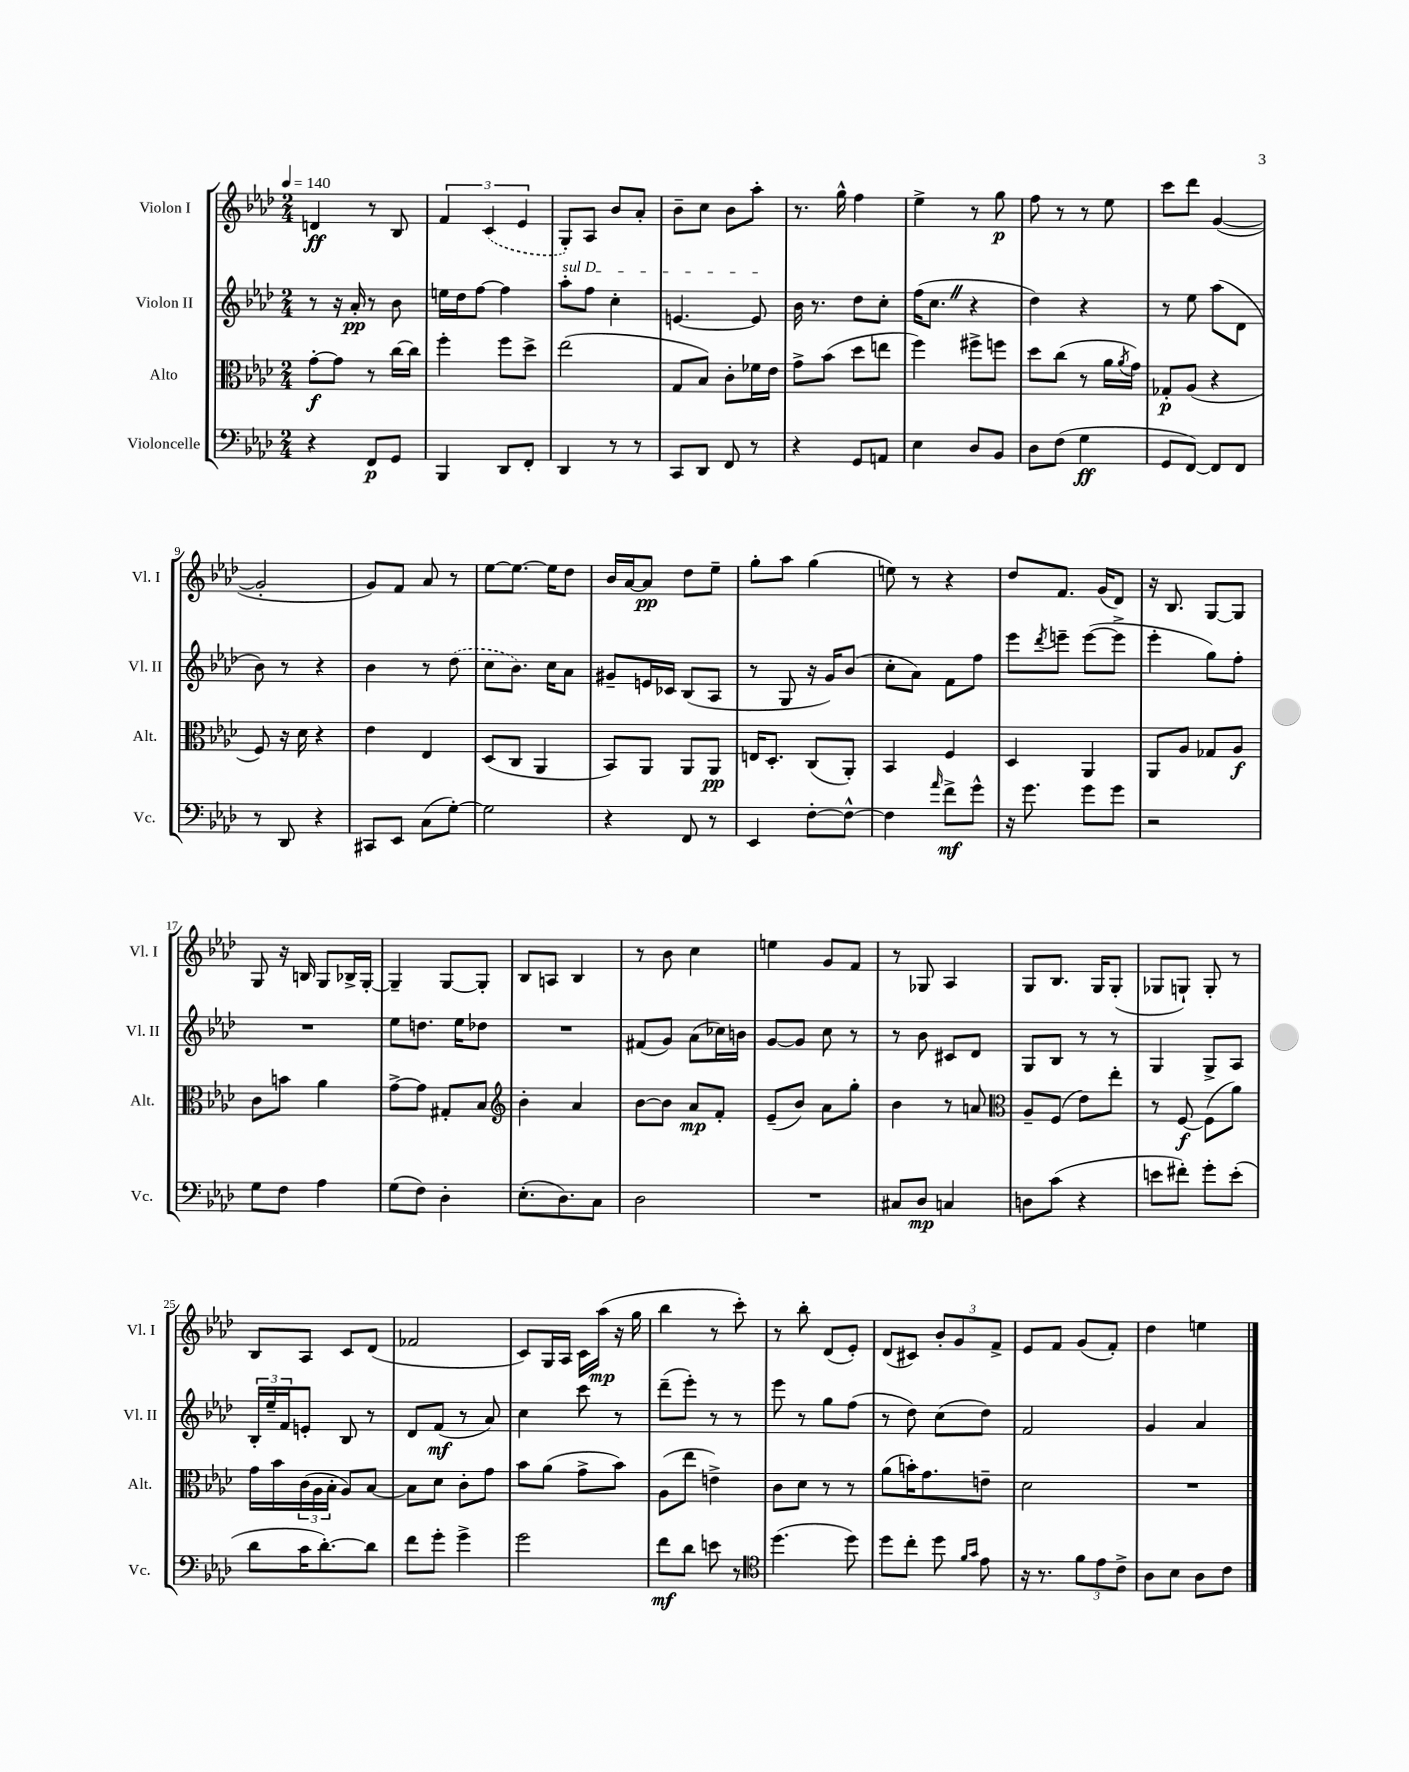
<<
\new StaffGroup <<
\new Staff = "s0" \with { instrumentName = "Violon I" shortInstrumentName = "Vl. I" } {
    \clef treble \key aes \major \numericTimeSignature \time 2/4 \tempo 4 = 140
    d'4\ff r8 bes8 |
    \tuplet 3/2 { f'4 \once \slurDashed c'4( ees'4 } |
    g8-.) aes8 bes'8 aes'8-. |
    bes'8-- c''8 bes'8 aes''8-. |
    r8. g''16-^ f''4 |
    ees''4-> r8 g''8\p |
    f''8 r8 r8 ees''8 |
    c'''8 des'''8 g'4~( |
    g'2-. |
    g'8) f'8 aes'8 r8 |
    ees''8~ ees''8.~ ees''16 des''8 |
    bes'16 aes'16~ aes'8\pp des''8 ees''8-- |
    g''8-. aes''8 g''4( |
    e''8) r8 r4 |
    des''8 f'8. g'16( des'8) |
    r16 bes8. g8~ g8 |
    g8 r16 b16 g8 bes16-> g16~-. |
    g4-- g8~ g8-. |
    bes8 a8 bes4 |
    r8 bes'8 c''4 |
    e''4 g'8 f'8 |
    r8 ges8 aes4 |
    g8 bes8. g16 g8-.( |
    ges8 g8-!) g8-. r8 |
    bes8 aes8 c'8 des'8( |
    fes'2 |
    c'8) g16 aes16 c'16 aes''16\mp( r16 g''16 |
    bes''4 r8 c'''8-.) |
    r8 bes''8-. des'8( ees'8-.) |
    des'8( cis'8) \tuplet 3/2 { bes'8-. g'8 f'8-> } |
    ees'8 f'8 g'8( f'8-.) |
    des''4 e''4 \bar "|." |
}
\new Staff = "s1" \with { instrumentName = "Violon II" shortInstrumentName = "Vl. II" } {
    \clef treble \key aes \major \numericTimeSignature \time 2/4
    r8 r16 aes'16-.\pp r8 bes'8 |
    e''16 des''16 f''8~ f''4 |
    \once \override TextSpanner.bound-details.left.text = \markup { \italic "sul D" } aes''8-.\startTextSpan f''8 c''4-. |
    e'4.~ e'8\stopTextSpan |
    bes'16 r8. des''8 c''8-. |
    f''16( c''8. \once \override BreathingSign.text = \markup { \musicglyph "scripts.caesura.straight" } \breathe r4 |
    des''4) r4 |
    r8 ees''8 aes''8( des'8 |
    bes'8) r8 r4 |
    bes'4 r8 \once \slurDashed des''8( |
    c''8 bes'8.) c''16 aes'8 |
    gis'8-- e'16 ces'16 bes8( aes8 |
    r8 g8 r16 g'16) bes'8( |
    c''8-. aes'8) f'8 f''8 |
    ees'''8 \acciaccatura { des'''8 } e'''8-- e'''8~( e'''8-> |
    ees'''4-. g''8) f''8-. |
    R2 |
    ees''8 d''8. ees''16 des''8 |
    R2 |
    fis'8( g'8) aes'8( ces''16) b'16 |
    g'8~ g'8 c''8 r8 |
    r8 bes'8 cis'8 des'8 |
    g8 bes8 r8 r8 |
    g4 g8-> aes8 |
    \tuplet 3/2 { bes16-. ees''16-- f'16 } e'8-. bes8 r8 |
    des'8 f'8\mf( r8 aes'8) |
    c''4 c'''8 r8 |
    des'''8--( ees'''8-.) r8 r8 |
    ees'''8 r8 g''8 f''8( |
    r8 des''8) c''8( des''8) |
    f'2 |
    g'4 aes'4 \bar "|." |
}
\new Staff = "s2" \with { instrumentName = "Alto" shortInstrumentName = "Alt." } {
    \clef alto \key aes \major \numericTimeSignature \time 2/4
    g'8~-.\f g'8 r8 c''16~ c''16 |
    f''4-. f''8 des''8-> |
    ees''2( |
    g8 bes8) c'8-. fes'16 ees'16 |
    g'8-> bes'8( des''8 e''8 |
    f''4) fis''8-> f''8 |
    des''8 c''8( r8 aes'16 \acciaccatura { aes'8 } g'16) |
    ges8-.\p aes8( r4 |
    f8) r16 des'16 r4 |
    ees'4 ees4 |
    des8( c8 aes,4 |
    bes,8) aes,8 aes,8 aes,8\pp |
    e16 des8.-. c8( aes,8-.) |
    bes,4 f4 |
    des4 aes,4 |
    aes,8 aes8 ges8 aes8\f |
    c'8 b'8 aes'4 |
    g'8~-> g'8 gis8-. bes8 |
    \clef treble bes'4-. aes'4 |
    bes'8~ bes'8 aes'8\mp f'8-. |
    ees'8--( bes'8) aes'8 g''8-. |
    bes'4 r8 a'8 |
    \clef alto aes8-- f8( ees'8) ees''8-. |
    r8 f8~\f f8( aes'8) |
    g'16 bes'16 \tuplet 3/2 { c'16( aes16 bes16-. } aes8) bes8~ |
    bes8 des'8 c'8-. g'8 |
    bes'8 aes'8( g'8-> bes'8) |
    aes8( ees''8 e'4->) |
    c'8 des'8 r8 r8 |
    aes'8( b'16-.) g'8. e'8-- |
    des'2 |
    R2 \bar "|." |
}
\new Staff = "s3" \with { instrumentName = "Violoncelle" shortInstrumentName = "Vc." } {
    \clef bass \key aes \major \numericTimeSignature \time 2/4
    r4 f,8\p g,8 |
    bes,,4 des,8 f,8-. |
    des,4 r8 r8 |
    c,8 des,8 f,8 r8 |
    r4 g,8 a,8 |
    ees4 des8 bes,8 |
    des8 f8( g4\ff |
    g,8 f,8~) f,8 f,8 |
    r8 des,8 r4 |
    cis,8 ees,8 c8( g8~-.) |
    g2 |
    r4 f,8 r8 |
    ees,4 f8~-. f8~-^ |
    f4 \grace { aes'16 } f'8->\mf g'8-^ |
    r16 g'8. g'8 g'8 |
    r2 |
    g8 f8 aes4 |
    g8( f8) des4-. |
    ees8.-.( des8.) c8 |
    des2 |
    R2 |
    cis8 des8\mp c4 |
    d8 c'8( r4 |
    e'8 fis'8-.) g'8-. e'8-.( |
    des'8 c'16 des'8.~-.) des'8 |
    f'8 g'8-. g'4-> |
    g'2 |
    f'8\mf des'8 e'8 r8 |
    \clef tenor des''4.( des''8) |
    des''8 c''8-. des''8 \grace { f'16 g'16 } ees'8 |
    r16 r8. \tuplet 3/2 { f'8 ees'8 c'8-> } |
    aes8 bes8 aes8 c'8 \bar "|." |
}
>>
>>
